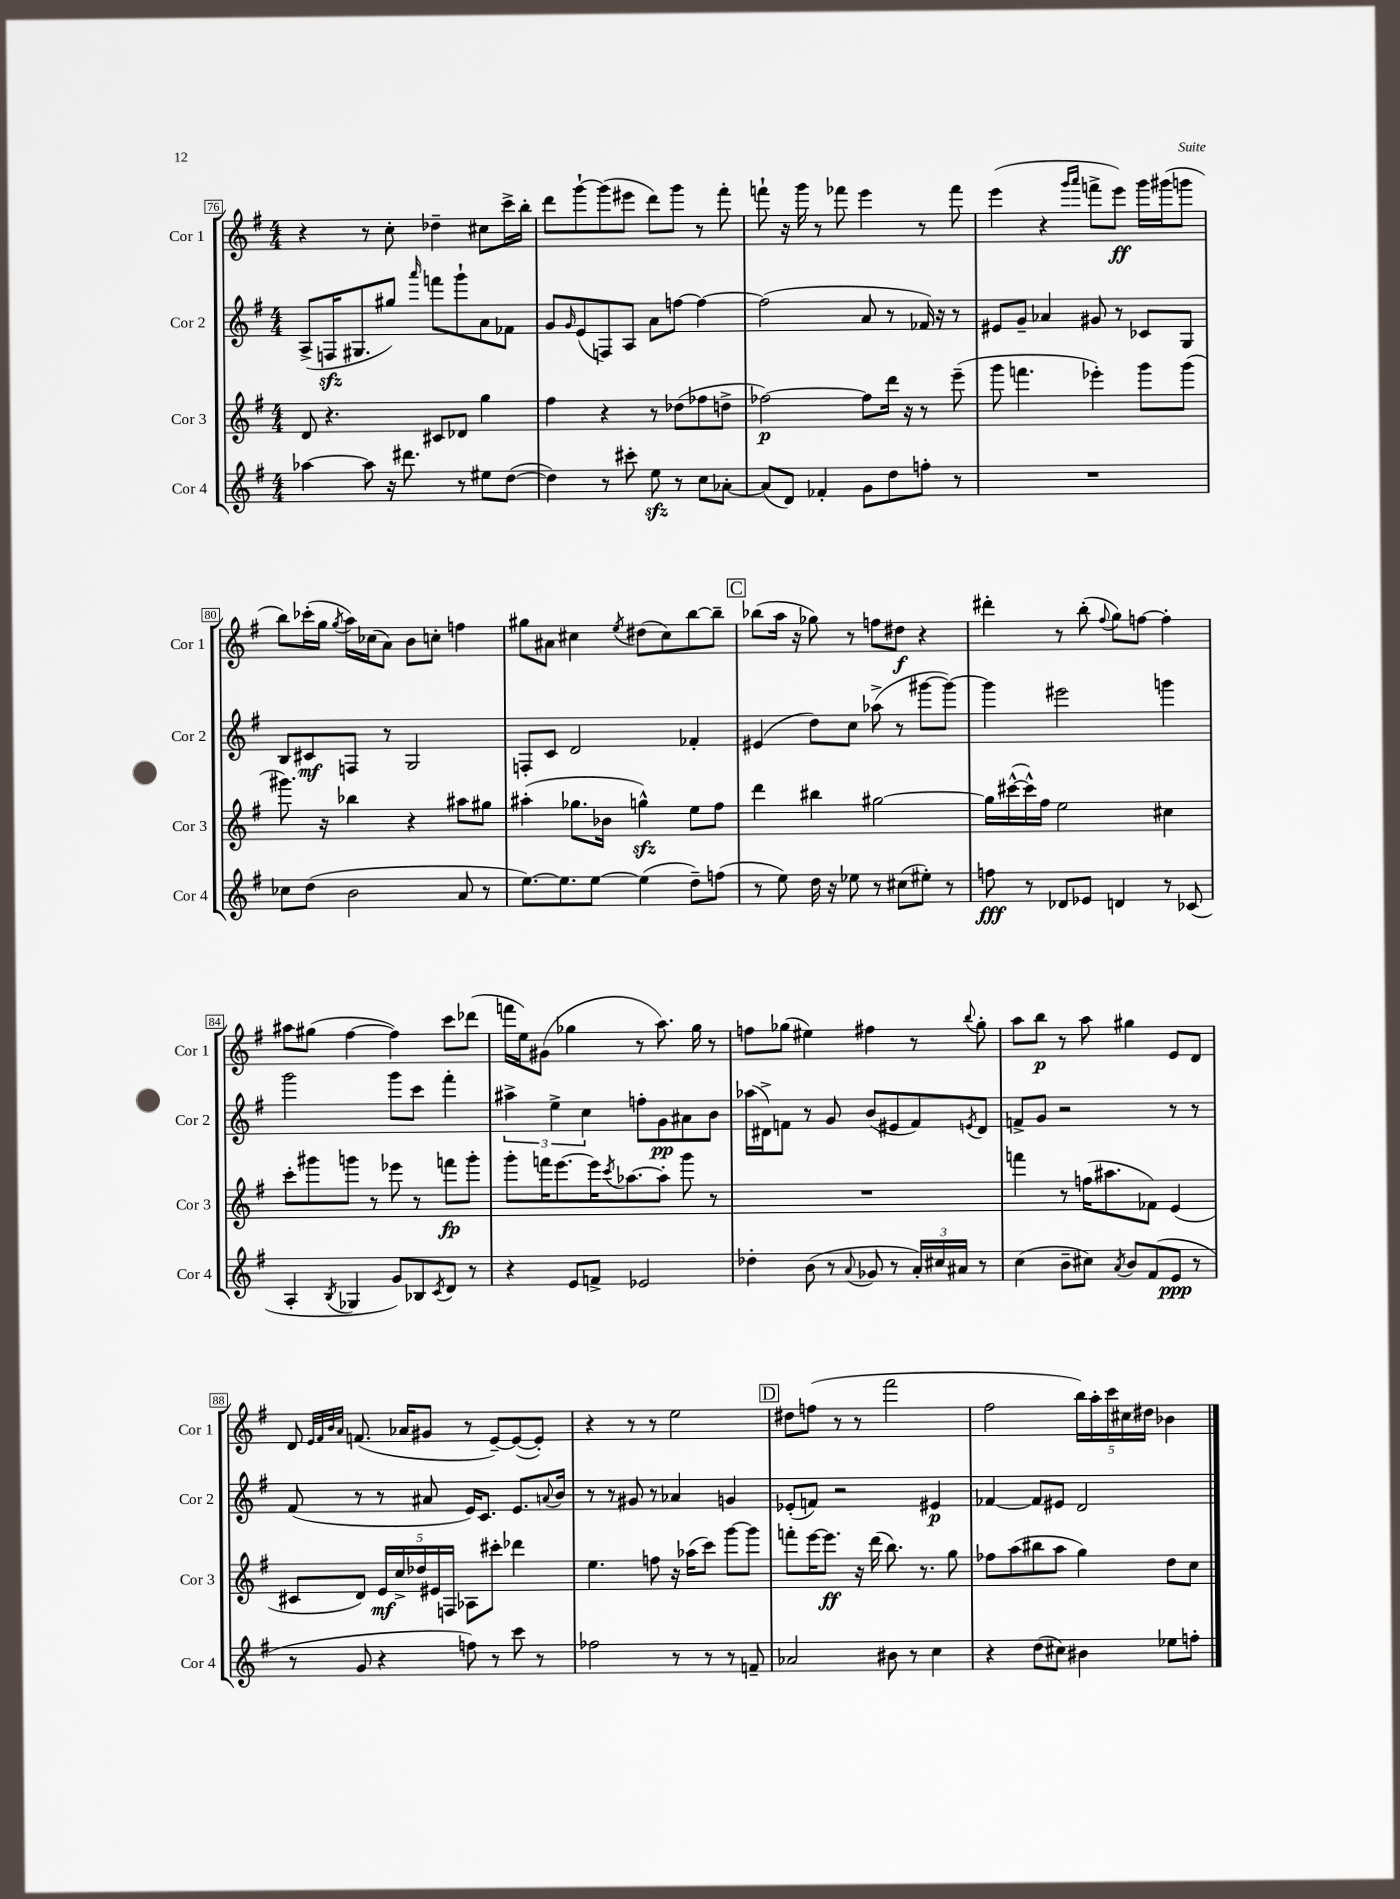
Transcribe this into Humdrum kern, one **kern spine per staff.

**kern	**kern	**kern	**kern
*staff4	*staff3	*staff2	*staff1
*clefG2	*clefG2	*clefG2	*clefG2
*k[f#]	*k[f#]	*k[f#]	*k[f#]
*M4/4	*M4/4	*M4/4	*M4/4
[4aa-\	8d/	(8A^/L	4r
.	4.r	16F/K	.
.	.	8.G#/	.
8aa-\]	.	.	8r
16r	.	8gg#/J)	8cc'\
8.ddd#\	.	.	.
.	.	16qqaaa/	.
.	8c#/L	8fff\L	4dd-~\
8r	8d-/J	8ggg`\	.
8ee#\L	4gg\	8a\	8cc#\L
([8dd\J	.	8f-\J	16ccc^\L
.	.	.	16bb'\JJ
=	=	=	=
4dd\])	4ff#\	8g/L	8ddd\L
.	.	16qqg/	.
.	.	(8e/	[8ggg`\
8r	4r	8F/)	(8ggg\]
8ccc#'\	.	8A/J	8eee#\J
8ee\	8r	8a\L	8ddd\L)
8r	(8dd-\L	[8ff\J	8ggg\J
8cc\L	8ff-\	4ff\_	8r
[8a-'\J	8dd^\J	.	8fff#'\
=	=	=	=
(8a-/]L	[2ff-\)	(2ff\]	8fff`\
8d/J)	.	.	16r
.	.	.	16ggg\
4f-'/	.	.	8r
.	.	.	8fff-\
8g\L	8ff-\]L	8a/	4eee\
8dd\	16ddd\Jk	8r	.
.	16r	.	.
8ff'\J	8r	16f-/)	8r
.	.	16r	.
8r	(8eee~\	8r	8fff-\
=	=	=	=
1r	8ggg\	8e#/L	(4eee\
.	4.fff\	8g~/J	.
.	.	4a-/	4r
.	.	.	16qqggg/LL
.	.	.	16qqaaa/JJ
.	4eee-'\)	8g#/	8fff^\L
.	.	8r	8eee\J)
.	8ggg\L	8c-/L	16ggg\LL
.	.	.	(16ggg#\J
.	(8ggg\J	8G/J	8ggg\J
=	=	=	=
8cc-\L	8.ggg#\)	8B/L	8bb\L)
(8dd\J	.	8c#/	(16ccc-'\L
.	16r	.	16gg\JJ
.	.	.	8qgg/
2b\	4bb-\	8F/J	16aa\LL)
.	.	.	(16cc-\J
.	.	8r	8a\J)
.	4r	2G/	8b\L
.	.	.	8cc'\J
8a/	8aa#\L	.	4ff\
8r	8gg#\J	.	.
=	=	=	=
[8.ee\L)	(4aa#'\	8F'/L	8gg#\L
.	.	8c/J	8a#\J
8.ee\]	.	.	.
.	8.gg-\L	2d/	4cc#\
[8ee\J	.	.	.
.	16b-\Jk	.	.
.	.	.	8qee/
(4ee\]	4gg^^\)	.	(8dd#\L
.	.	.	8cc#\)
8dd~\L)	8ee\L	4f-'/	[8bb\
(8ff\J	8ff#\J	.	8bb~\]J
=	=	=	=
8r	4ddd\	(4e#/	(8bb-\L
8ee\)	.	.	16aa\Jk
.	.	.	16r
16dd\	4bb#\	8dd\L)	8gg-\)
16r	.	.	.
8ee-\	.	8cc\J	8r
8r	[2gg#\	(8aa-^\	8ff\L
(8cc#\L	.	8r	8dd#\J
8ee#'\J)	.	[8ggg#\L	4r
8r	.	8ggg#\_J)	.
=	=	=	=
8ff\	16gg#\]LL	4ggg#\]	4ddd#'\
.	([16ccc#^^\	.	.
8r	16ccc#^^\])	.	.
.	16ff#\JJ	.	.
8d-/L	2ee\	2eee#\	8r
8e-/J	.	.	(8bb'\
.	.	.	8qqff#/
4d/	.	.	8gg\L)
.	.	.	[8ff\J
8r	4cc#\	4ggg\	4ff'\]
(8c-/	.	.	.
=	=	=	=
4A'/	8ccc'\L	2ggg\	8aa#\L
.	8ggg#\	.	(8gg#\J
8qB/	.	.	.
4G-/	8ggg\J	.	[4ff#\
.	8r	.	.
8g/L)	8eee-\	8ggg\L	4ff#\])
8B-/	8r	8ccc\J	.
8qc/	.	.	.
8d/J	8fff\L	4fff#'\	8ccc\L
8r	8ggg'\J	.	(8ddd-\J
=	=	=	=
4r	8ggg'\L	6aa#^\	16fff\LL
.	.	.	16ee\J)
.	16fff\K	.	(8g#\J
.	.	6ee^\	.
.	[8.eee\	.	.
8e/L	.	.	4gg-\
.	.	6cc\	.
8f^/J	16eee\]K	.	.
.	8qccc/	.	.
.	[8.aa-\	.	.
2e-/	.	8ff'\L	8r
.	8aa-'\]J	8g\	8.aa\)
.	8ggg\	8a#\	.
.	.	.	16gg-\
.	8r	8b\J	8r
=	=	=	=
4dd-'\	1r	(16aa-\LL	8ff\L
.	.	16d#^\J)	.
.	.	8f\J	(8gg-\J
(8b\	.	8r	4ee#\)
8r	.	8g/	.
8qqa/	.	.	.
8g-/	.	(8b/L	4ff#\
8r	.	8e#/	.
24a'/LL)	.	8f/)	8r
24cc#/	.	.	.
24a#/JJ	.	.	.
.	.	8qe/	8qqbb/
8r	.	8d#/J	8gg-'\
=	=	=	=
(4cc\	4fff\	8f^/L	8aa\L
.	.	8g/J	8bb\J
8b~\L	8r	2r	8r
8cc#\J)	(16ff\LK	.	8aa\
.	8.aa#\	.	.
8qa/	.	.	.
8b/L	.	.	4gg#\
(8f#/	8f-\J)	.	.
8e/J	(4e/	8r	8e/L
8r	.	8r	8d/J
=	=	=	=
8r	8c#/L	(8f#/	8d/
.	.	.	32qqe/LLL
.	.	.	32qqf#/
.	.	.	32qqb/
.	.	.	32qqa/JJJ
8g/	8d/J)	8r	(8.f/
4r	20e/LL	8r	.
.	20cc^/	.	.
.	.	.	16a-/LK
.	20dd-/	.	.
.	.	8a#/	8g#/J
.	20e#/	.	.
.	20F/JJ	.	.
8ff\)	8A-\L	16e/LK)	8r
.	.	8.c/J	.
8r	8ccc#'\J	.	[8e~/L)
8ccc\	4ddd-\	8.e/L	(8e/_
8r	.	.	8e'/]J)
.	.	8qqa/	.
.	.	16b/Jk	.
=	=	=	=
2ff-\	4.ee\	8r	4r
.	.	8r	.
.	.	8g#/	8r
.	8ff\	8r	8r
8r	16r	4a-/	2ee\
.	(16aa-\LK	.	.
8r	8ccc\J)	.	.
8r	[8ggg\L	4g/	.
8f~/	8ggg\]J	.	.
=	=	=	=
2a-/	8fff'\L	(8e-'/L	8dd#\L
.	[16eee\K	8f/J)	(8ff\J
.	8.eee\]J	.	.
.	.	2r	8r
.	16r	.	8r
.	(16ddd\	.	.
8b#\	8.bb\)	.	2fff#\
8r	.	.	.
.	8.r	.	.
4cc\	.	4e#/	.
.	8gg\	.	.
=	=	=	=
4r	8ff-\L	[4f-/	2ff#\
.	(8aa\	.	.
(8dd\L	8bb#\	8f-/]L	.
8cc#\J)	8aa\J	8e#/J	.
4b#\	4gg\)	2d/	20bb\LL)
.	.	.	20aa'\
.	.	.	20ccc\
.	.	.	20cc#\
.	.	.	20dd#\JJ
8ee-\L	8dd\L	.	4b-\
8ff'\J	8cc\J	.	.
==	==	==	==
*-	*-	*-	*-
